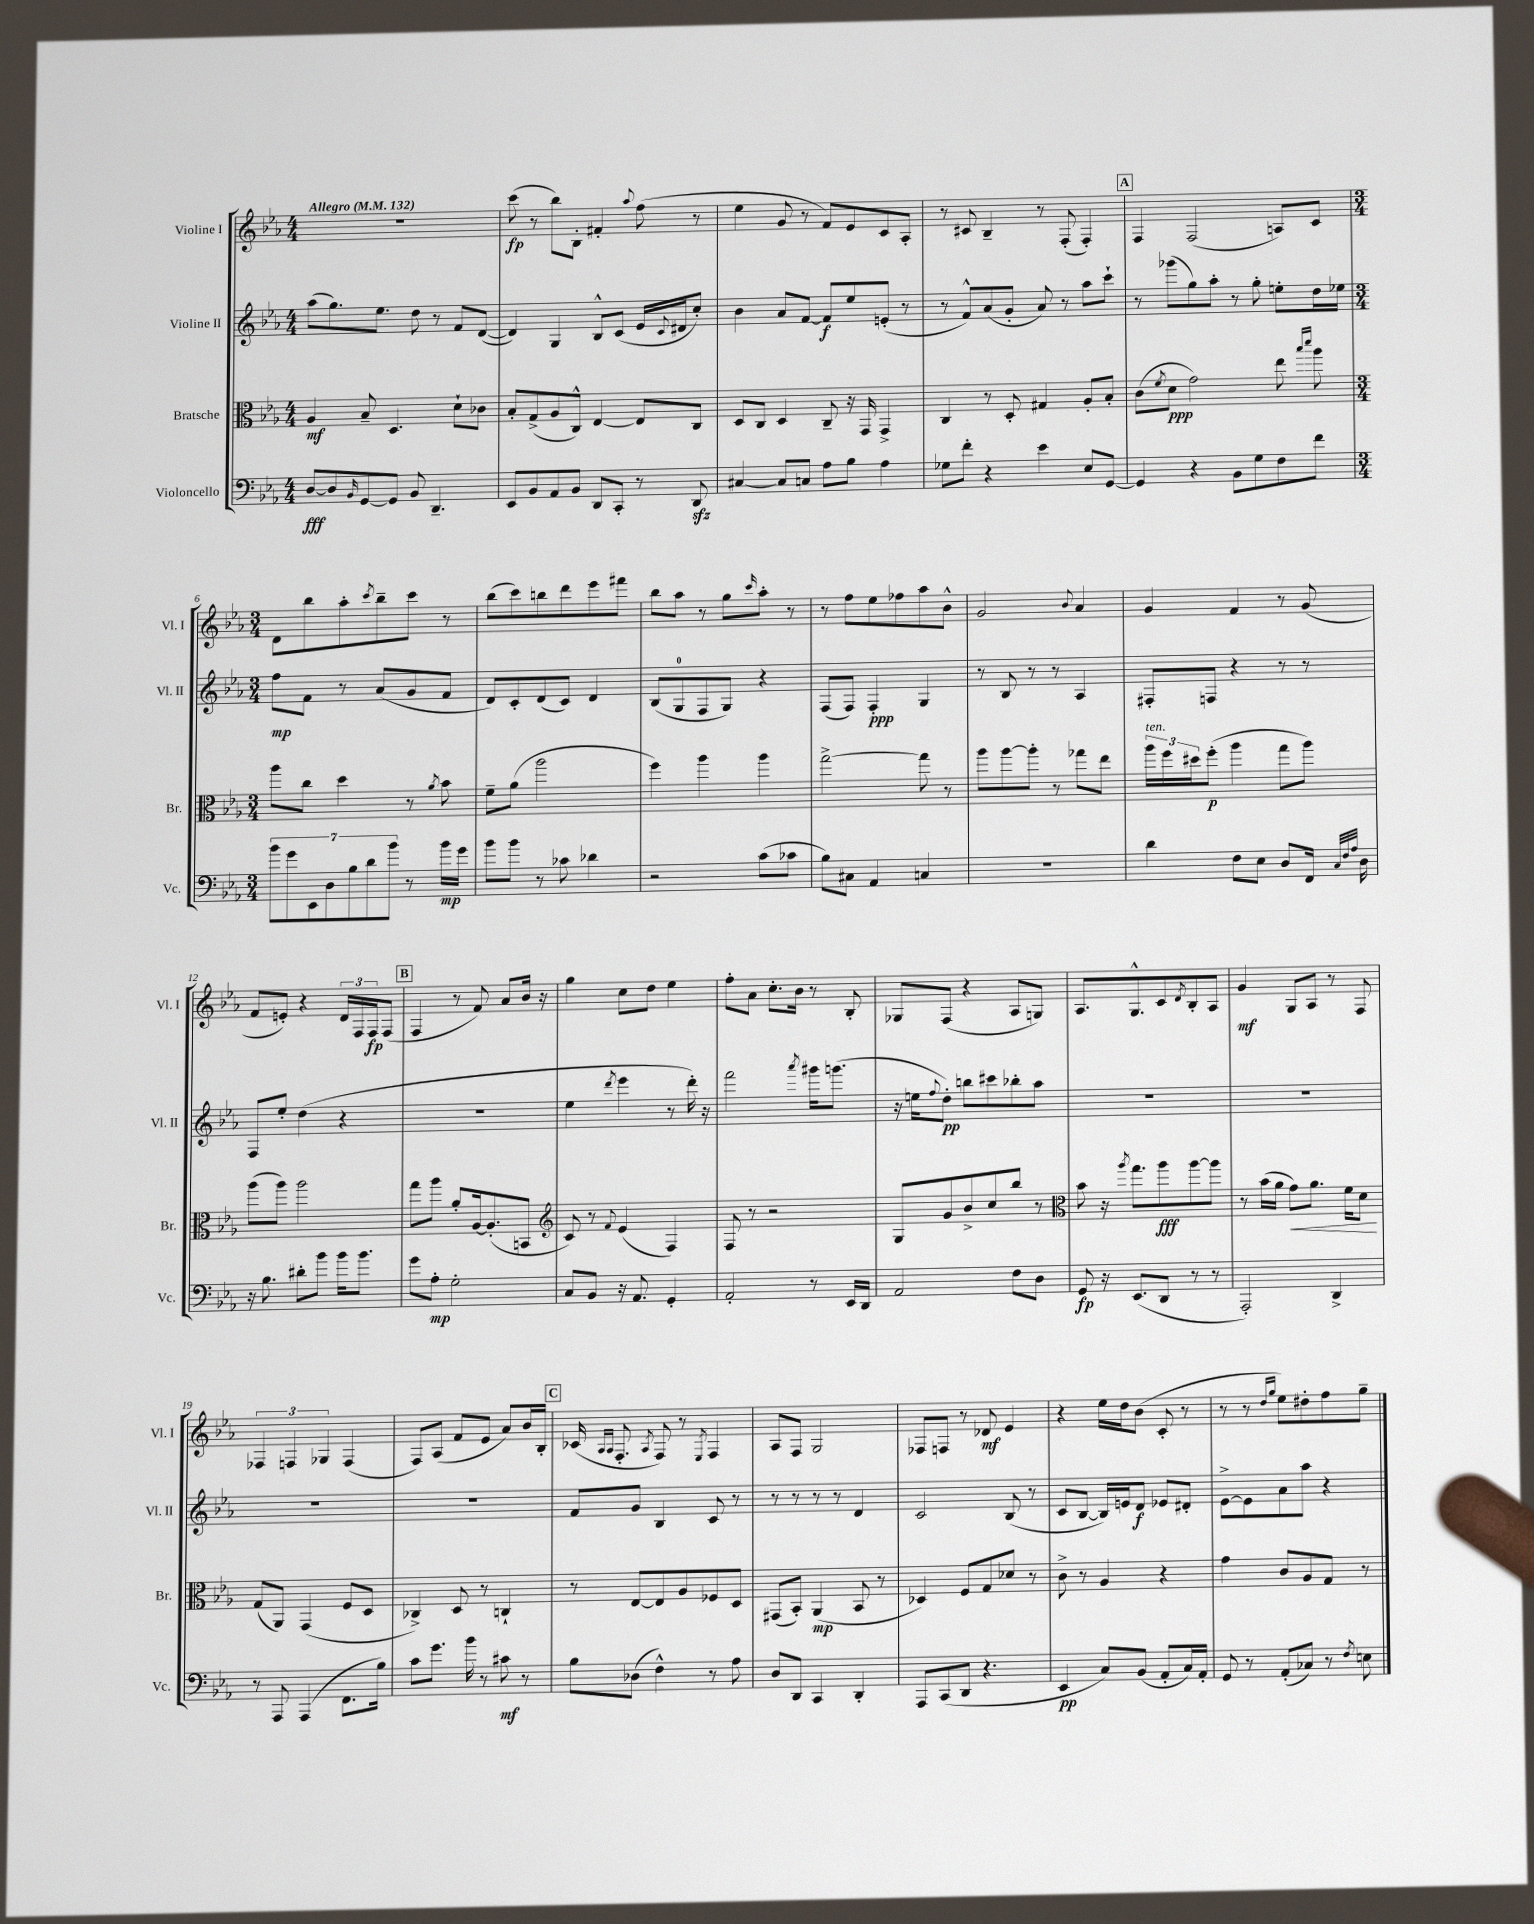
<<
\new StaffGroup <<
\new Staff = "s0" \with { instrumentName = "Violine I" shortInstrumentName = "Vl. I" } {
    \clef treble \key ees \major \numericTimeSignature \time 4/4 \tempo "Allegro" 4 = 132
    R1 |
    c'''8\fp( r8 bes''8) bes8-. fis'4-. \appoggiatura { aes''8 } f''8( r8 |
    ees''4 g'8 r8 f'8) ees'8 c'8 aes8-. |
    r8 cis'8 bes4-- r8 f8-.( f4-.) |
    \mark \markup { \box "A" } f4 f2( a8) c'8 |
    \numericTimeSignature \time 3/4 d'8 bes''8 aes''8-. \acciaccatura { c'''8 } bes''8-- c'''8 r8 |
    bes''8( c'''8) b''8 d'''8 ees'''8 fis'''8 |
    bes''8 aes''8 r8 g''8 \grace { c'''16 } aes''8-. r8 |
    r8 f''8 ees''8 fes''8 aes''8 bes'8-^ |
    g'2 \appoggiatura { bes'8 } aes'4 |
    g'4 f'4 r8 g'8( |
    f'8 e'8-.) r4 \tuplet 3/2 { d'16 f16 f16\fp } f8( |
    \mark \markup { \box "B" } f4 r8 f'8) aes'8 bes'16 r16 |
    g''4 c''8 d''8 ees''4 |
    f''8-. aes'8 c''8.-. bes'16 r8 bes8-. |
    ges8 f8( r4 aes8 g8) |
    aes8. g8.-^ c'8 \acciaccatura { d'8 } bes8-. aes8 |
    g'4\mf g8 aes8 r8 f8 |
    \tuplet 3/2 { fes4 f4 ges4 } f4( |
    f8) aes8( f'8 ees'8 aes'8) bes'16 bes16-. |
    \mark \markup { \box "C" } ces'16( \grace { aes16 aes16 } f8.-. \acciaccatura { aes8 } f8) r8 \acciaccatura { ees8 } f4 |
    aes8 f8 g2 |
    fes8 f8 r8 des'8\mf ees'4 |
    r4 ees''16 d''16 bes'8( c'8-. r8 |
    r8 r8 \grace { d''16 g''16 } ees''8) dis''8-. f''8 g''8-- \bar "|." |
}
\new Staff = "s1" \with { instrumentName = "Violine II" shortInstrumentName = "Vl. II" } {
    \clef treble \key ees \major \numericTimeSignature \time 4/4
    aes''8( g''8.) ees''8. d''8 r8 f'8 d'8~( |
    d'4) g4 bes8-^ c'8( ees'16 \appoggiatura { c'8 } dis'16 c''8-.) |
    bes'4 aes'8 f'8~ f'8\f ees''8 e'8-.( r8 |
    r8 f'8-^) aes'8( g'8-. aes'8) r8 aes''8 c'''8-! |
    \mark \markup { \box "A" } r8 ges'''8( g''8) aes''8-. r8 g''8-. e''8-. d''16 ees''16 |
    \numericTimeSignature \time 3/4 f''8\mp f'8 r8 aes'8( g'8 f'8 |
    d'8) c'8-. d'8( c'8) d'4 |
    bes8( g8-0 f8 g8) r4 |
    f8( f8) f4-.\ppp g4 |
    r8 bes8 r8 r8 aes4 |
    fis8-. f8 r4 r8 r8 |
    f8 ees''8-. d''4( r4 |
    \mark \markup { \box "B" } R2. |
    ees''4 \acciaccatura { d'''8 } ees'''4 r8 d'''16-.) r16 |
    f'''2 \acciaccatura { aes'''8 } gis'''16 g'''8.( |
    r16 e''16 \appoggiatura { f''8 } d''8-.\pp) b''8 cis'''8 bes''8-. aes''8 |
    R2. |
    R2. |
    R2. |
    R2. |
    \mark \markup { \box "C" } f'8 g'8 bes4 c'8 r8 |
    r8 r8 r8 r8 d'4 |
    c'2 bes8( r8 |
    c'8 bes8~ bes16) e'16 d'8\f ees'8 dis'8-. |
    ees'8~-> ees'8 aes'8 aes''8 r4 \bar "|." |
}
\new Staff = "s2" \with { instrumentName = "Bratsche" shortInstrumentName = "Br." } {
    \clef alto \key ees \major \numericTimeSignature \time 4/4
    aes4\mf bes8-- d4. d'8-! ces'8 |
    bes8-. g8->( aes8 c8-^) ees4~ ees8 c8 |
    d8 c8 d4 c8-- r16 g,16 g,4-> |
    c4 r8 d8-. gis4 aes8-. bes8-. |
    \mark \markup { \box "A" } c'8( \acciaccatura { f'8 } d'8\ppp g'2) ees''8 \grace { bes''16 d'''16 } aes''8 |
    \numericTimeSignature \time 3/4 aes''8 c''8 d''4 r8 \acciaccatura { aes'8 } bes'8 |
    f'8-- aes'8( aes''2 |
    f''4) aes''4 aes''4 |
    g''2~-> g''8 r8 |
    aes''8 aes''8~ aes''8-. r8 ges''8 ees''8 |
    \tuplet 3/2 { aes''16^\markup { \italic "ten." } f''16 dis''16 } f''8-.\p( aes''4 g''8 aes''8) |
    aes''8( aes''8) aes''2 |
    \mark \markup { \box "B" } g''8 aes''8 aes'8-. aes16~ aes8.-.( b,8 |
    \clef treble c'8) r8 \appoggiatura { f'8 } ees'4( f4) |
    f8 r8 r2 |
    g8 g'8 bes'8-> c''8 bes''8 r8 |
    \clef alto bes'8 r16 \acciaccatura { aes''8 } g''8. aes''8\fff aes''8~ aes''8 |
    r8 bes'16( aes'16 g'8\<) aes'8. f'16 d'8\! |
    g8( aes,8) g,4( f8 d8 |
    ces4->) d8 r8 c4-! |
    \mark \markup { \box "C" } r8 ees8~ ees8 aes8 fes8 d8 |
    gis,8( bes,8-.) aes,4\mp( bes,8 r8 |
    des4) f8 g8 des'8 r8 |
    c'8-> r8 aes4 r4 |
    g'4 c'8 aes8 g8 r8 \bar "|." |
}
\new Staff = "s3" \with { instrumentName = "Violoncello" shortInstrumentName = "Vc." } {
    \clef bass \key ees \major \numericTimeSignature \time 4/4
    d8~\fff d8 \grace { bes,16 } g,8~ g,8 bes,8 d,4.-- |
    ees,8 bes,8 aes,8 bes,8 d,8 c,8-. r8 d,8\sfz |
    cis4~ cis8 c8 aes8 bes8 aes4 |
    ges8 f'8-. r4 ees'4 ees8 g,8~ |
    \mark \markup { \box "A" } g,4 r4 bes,8 g8 f8 f'8 |
    \numericTimeSignature \time 3/4 \tuplet 7/4 { bes'8 g'8 ees,8 d8 bes8 d'8 bes'8 } r8 bes'16\mp g'16 |
    bes'8 bes'8 r8 ces'8 des'4 |
    r2 c'8( ces'8 |
    bes8) cis8 aes,4 c4 |
    R2. |
    d'4 f8 ees8 d8 f,16 \grace { c32 f32 aes32 } d16 |
    r16 bes8. dis'8-. bes'8 bes'16 bes'8. |
    \mark \markup { \box "B" } g'8 aes8-.\mp g2-. |
    c8 bes,8 r16 aes,8. g,4-. |
    aes,2-. r8 ees,16 d,16 |
    aes,2 f8 d8 |
    g,8\fp r16 ees,8.( d,8 r8 r8 |
    aes,,2-.) d,4-> |
    r8 aes,,8 aes,,4( f,8. bes16) |
    c'8 g'8. bes'16 r8 cis'8\mf r8 |
    \mark \markup { \box "C" } bes8 des8( f4-^) r8 aes8 |
    d8 d,8 c,4 d,4-. |
    aes,,8 c,8( d,8 r4. |
    ees,4\pp c8) bes,8( aes,8-. c16) aes,16-. |
    g,8 r8 aes,8-.( ces8) r8 \acciaccatura { f8 } e8 \bar "|." |
}
>>
>>
